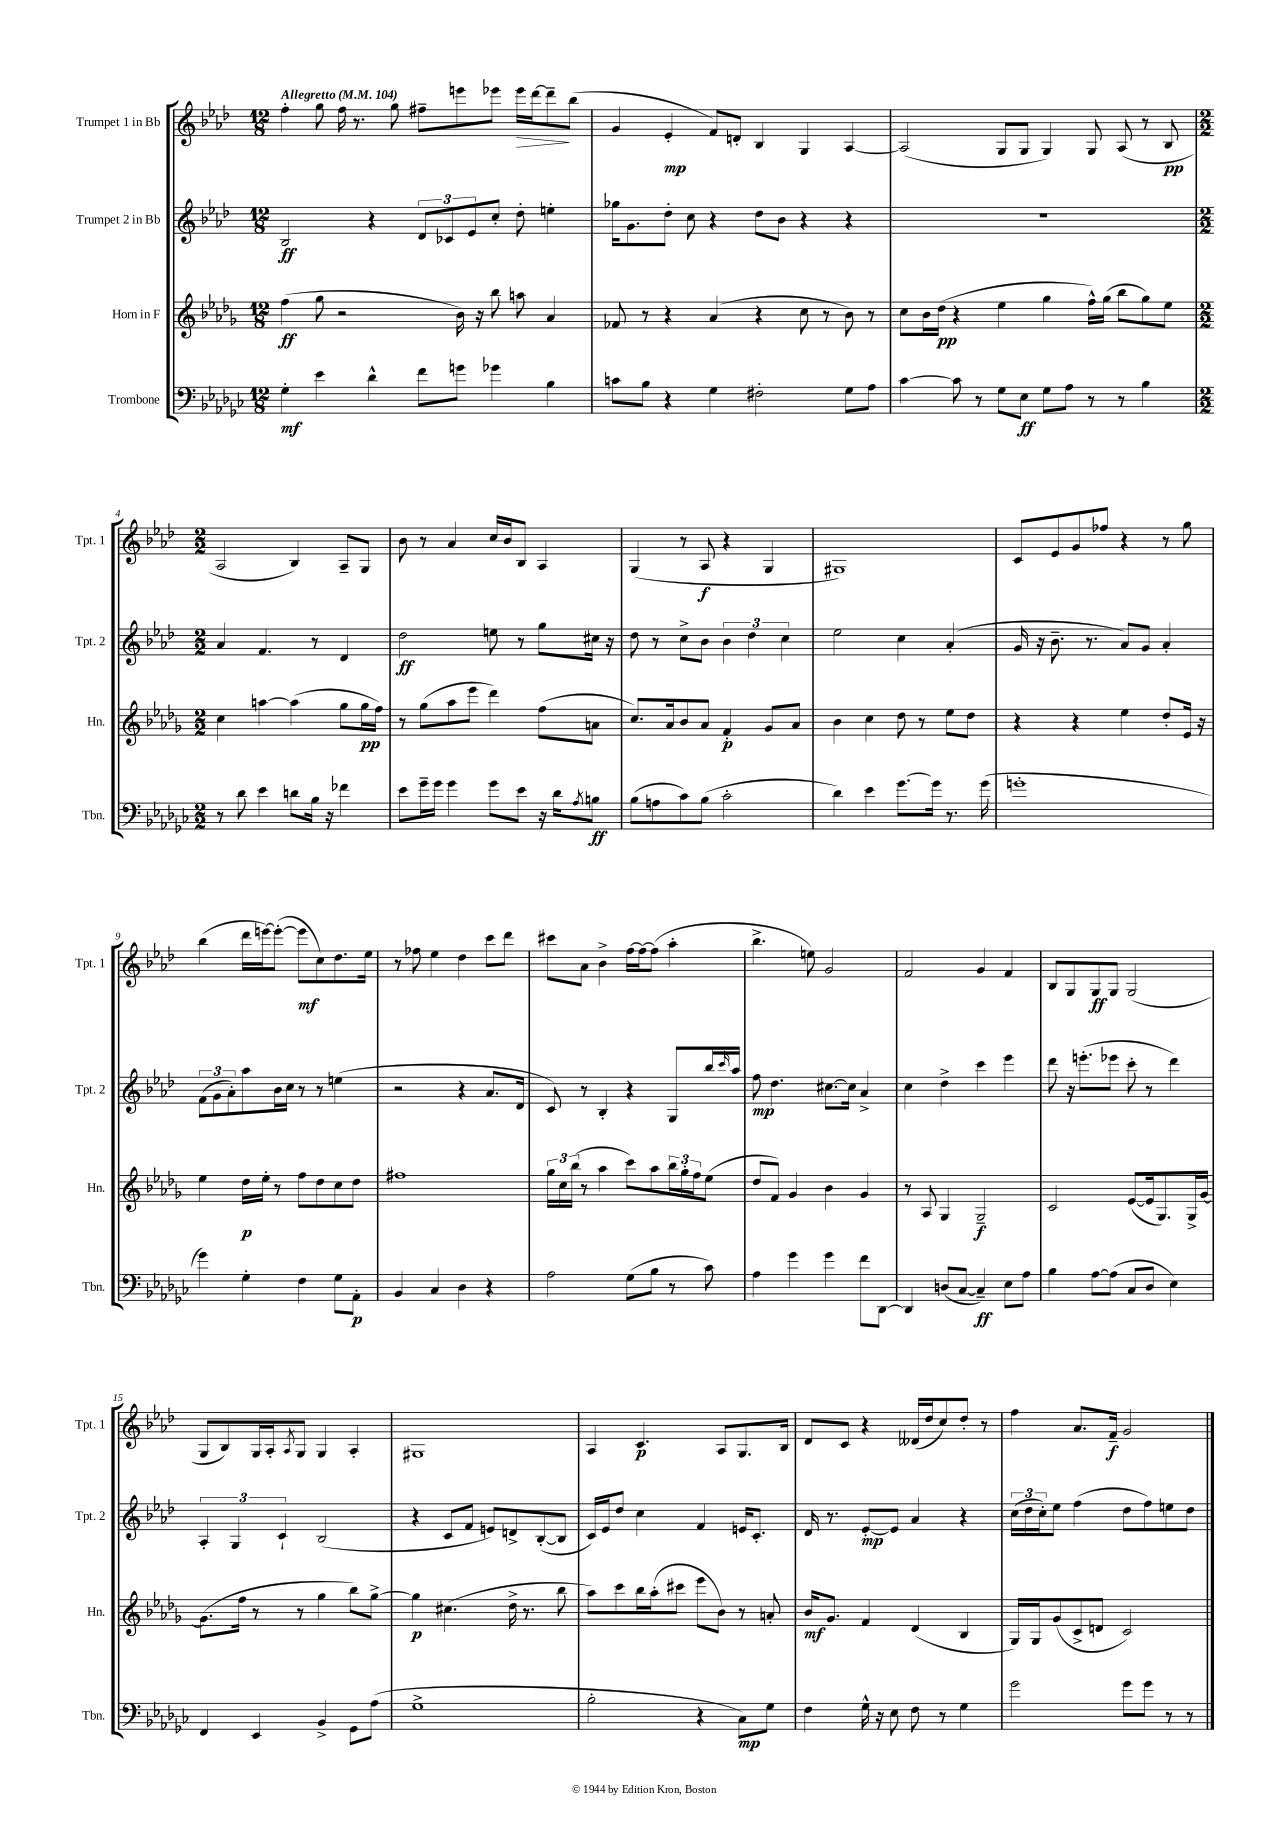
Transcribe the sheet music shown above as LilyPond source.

<<
\new StaffGroup <<
\new Staff = "s0" \with { instrumentName = "Trumpet 1 in Bb" shortInstrumentName = "Tpt. 1" } {
    \clef treble \key aes \major \numericTimeSignature \time 12/8 \tempo "Allegretto" 4 = 104
    f''4-. g''8 f''16 r8. g''8 fis''8-- e'''8 ees'''8 ees'''16\> des'''16~ des'''8--\! bes''8( |
    g'4 ees'4-.\mp f'8) d'8-. bes4 g4 aes4~ |
    aes2( g8 g8 g4) g8 aes8( r8 bes8\pp |
    \numericTimeSignature \time 2/2 aes2 bes4) aes8-- g8 |
    bes'8 r8 aes'4 c''16 bes'16 bes8 aes4 |
    g4( r8 aes8\f r4 g4 |
    gis1) |
    c'8 ees'8 g'8 fes''8 r4 r8 g''8 |
    bes''4( des'''16 e'''16~) e'''8~-.( e'''8\mf c''8) des''8. ees''16 |
    r8 fes''8 ees''4 des''4 c'''8 des'''8 |
    cis'''8 aes'8 bes'4-> f''16~ f''16~ f''8( aes''4-. |
    bes''4.-> e''8) g'2 |
    f'2 g'4 f'4 |
    bes8 g8 g8\ff g8 g2( |
    g8 bes8) g16 aes16-. \acciaccatura { aes8 } g8 g4 aes4-. |
    gis1 |
    aes4 c'4.\p aes8 g8. bes16 |
    des'8 c'8 r4 deses'16( des''16 c''8) des''8-. r8 |
    f''4 aes'8. f'16--\f g'2 \bar "|." |
}
\new Staff = "s1" \with { instrumentName = "Trumpet 2 in Bb" shortInstrumentName = "Tpt. 2" } {
    \clef treble \key aes \major \numericTimeSignature \time 12/8
    bes2\ff r4 \tuplet 3/2 { des'8 ces'8 ees'8 } c''8-. des''8-. e''4-. |
    ges''16 g'8. des''8-. c''8 r4 des''8 bes'8 r4 r4 |
    R1. |
    \numericTimeSignature \time 2/2 aes'4 f'4. r8 des'4 |
    des''2\ff e''8 r8 g''8 cis''16 r16 |
    des''8 r8 c''8-> bes'8 \tuplet 3/2 { bes'4 des''4 c''4 } |
    ees''2 c''4 aes'4-.( |
    g'16 r16 bes'8.-- r8. aes'8) g'8 aes'4-. |
    \tuplet 3/2 { f'8( g'8 aes'8-.) } aes''8 bes'16 c''16 r8 r8 e''4( |
    r2 r4 aes'8. des'16 |
    c'8) r8 bes4-. r4 g8 bes''16 \grace { c'''16 } aes''16 |
    f''8\mp des''4. cis''8.~ cis''16 aes'4-> |
    c''4 des''4-> c'''4 ees'''4 |
    des'''8 r16 e'''8.-.( ees'''8 c'''8-. r8 des'''4) |
    \tuplet 3/2 { aes4-. g4 c'4-! } bes2( |
    r4 c'8 f'8 e'8) d'8-> bes8~-.( bes8 |
    c'16) ees'16 des''8 c''4 f'4 e'16 c'8.-. |
    des'16 r8. ees'8~-.\mp ees'8 aes'4 r4 |
    \tuplet 3/2 { c''16( des''16 c''16-.) } ees''8 f''4( des''8 f''8) e''8 des''8 \bar "|." |
}
\new Staff = "s2" \with { instrumentName = "Horn in F" shortInstrumentName = "Hn." } {
    \clef treble \key des \major \numericTimeSignature \time 12/8
    f''4\ff( ges''8 r2 bes'16) r16 bes''8 a''8 aes'4 |
    fes'8 r8 r4 aes'4( r4 c''8 r8 bes'8) r8 |
    c''8 bes'16 des''16\pp( r4 ees''4 ges''4 f''16-^) ges''16( bes''8 ges''8) ees''8 |
    \numericTimeSignature \time 2/2 c''4 a''4~ a''4( ges''8 ges''16\pp f''16) |
    r8 ges''8( aes''8 ees'''8 des'''4) f''8( a'8 |
    c''8.) aes'16 bes'8 aes'8 f'4-.\p ges'8 aes'8 |
    bes'4 c''4 des''8 r8 ees''8 des''8 |
    r4 r4 ees''4 des''8-. ees'16 r16 |
    ees''4 des''16\p ees''16-. r8 f''8 des''8 c''8 des''8 |
    fis''1 |
    \tuplet 3/2 { ges''16 c''16 bes''16( } r8 aes''4 c'''8) aes''8 \tuplet 3/2 { bes''16 ges''16-. f''16 } ees''8( |
    des''8 f'8) ges'4 bes'4 ges'4 |
    r8 aes8 ges4 ges2--\f |
    c'2 ees'8~( ees'16 ges8.) ges16-> ges'16~ |
    ges'8.( f''16 r8 r8 ges''4 bes''8) ges''8~-> |
    ges''4\p cis''4.( des''16-> r8. bes''8 |
    aes''8) c'''8 bes''16 aes''16-.( cis'''8 ees'''8 bes'8) r8 a'8-. |
    bes'16\mf ges'8. f'4 des'4( bes4 |
    ges16) ges16 ges'8( c'8-> d'8 c'2) \bar "|." |
}
\new Staff = "s3" \with { instrumentName = "Trombone" shortInstrumentName = "Tbn." } {
    \clef bass \key ges \major \numericTimeSignature \time 12/8
    ges4-.\mf ees'4 des'4-^ f'8 g'8 ges'4 bes4 |
    c'8 bes8 r4 ges4 fis2-. ges8 aes8 |
    ces'4~ ces'8 r8 ges8 ees8\ff ges8 aes8 r8 r8 bes4 |
    \numericTimeSignature \time 2/2 r8 des'8 ees'4 d'8 bes16 r16 fes'4 |
    ees'8 ges'16-- ges'16 ges'4 ges'8 ees'8 r16 des'16 \acciaccatura { aes8 } b8\ff |
    bes8( a8 ces'8) bes8( ces'2-. |
    des'4) ees'4 ges'8.~ ges'16 r8. ges'16( |
    g'1-. |
    ges'4) ges4-. f4 ges8 aes,8-.\p |
    bes,4 ces4 des4 r4 |
    aes2 ges8( bes8 r8 ces'8) |
    aes4 ges'4 ges'4 f'8 des,8~ |
    des,4 d8( ces8~ ces4--\ff) ees8 aes8 |
    bes4 aes8~ aes8( ces8 des8 ees4) |
    f,4 ees,4 bes,4-> ges,8 aes8( |
    ges1-> |
    bes2-. r4 ces8\mp) ges8 |
    f4 ges16-^ r16 ees8 f8 r8 ges4 |
    ges'2 ges'8 ges'8 r8 r8 \bar "|." |
}
>>
>>
